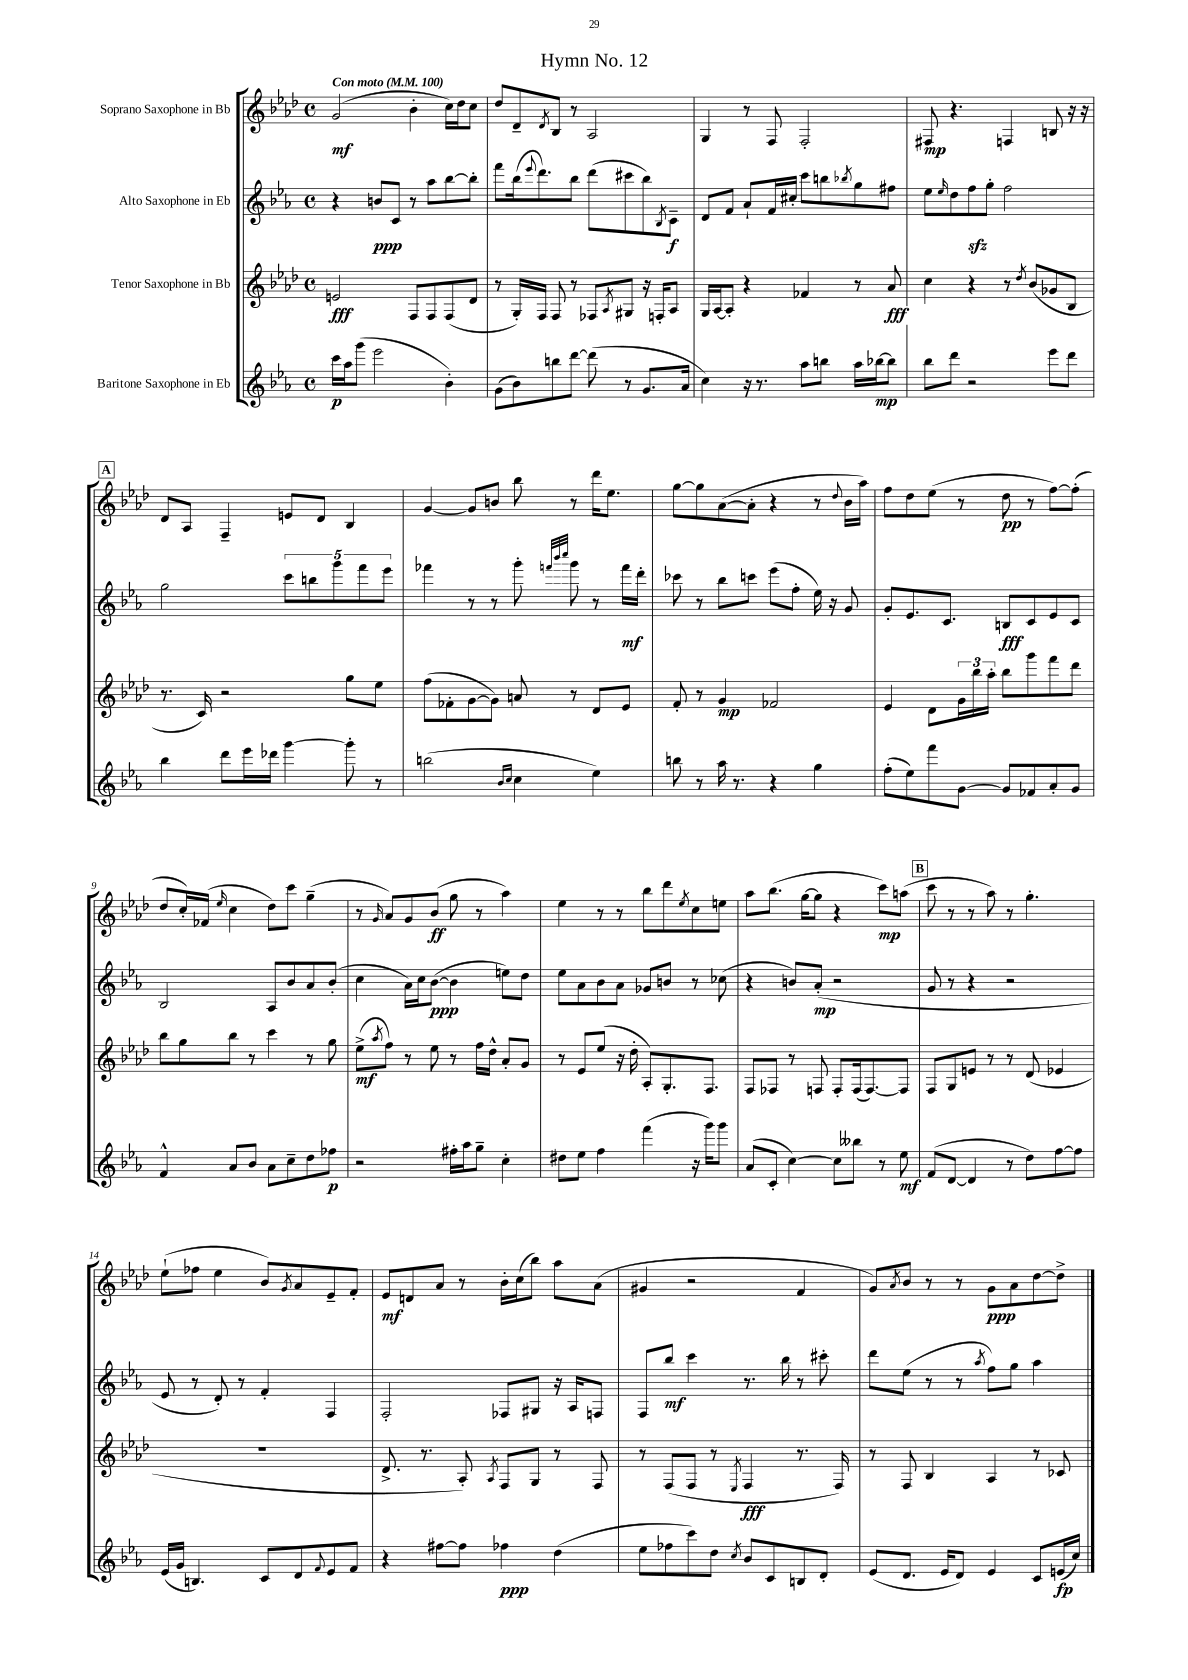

**kern	**kern	**kern	**kern
*staff4	*staff3	*staff2	*staff1
*clefG2	*clefG2	*clefG2	*clefG2
*k[b-e-a-]	*k[b-e-a-d-]	*k[b-e-a-]	*k[b-e-a-d-]
*M4/4	*M4/4	*M4/4	*M4/4
*met(c)	*met(c)	*met(c)	*met(c)
*MM100	*MM100	*MM100	*MM100
16ccc	2e	4r	(2g
16aa-	.	.	.
(8ggg	.	.	.
2eee-	.	8b	.
.	.	8c	.
.	8F	8r	4b-'
.	8F	8aa-	.
4b-')	(8F	[8bb-	16cc)
.	.	.	16dd-
.	8d-	8bb-']	8cc
=	=	=	=
(8g	8r	8fff	8dd-
8b-)	16G')	(16bb-	8d-~
.	.	8qqeee-	.
.	16F	8.ddd)	.
.	.	.	8qd-
8bb	8F	.	8B-
[8ddd	8r	8bb-	8r
(8ddd]	8F-	(8ddd	2A-
.	8qA-	.	.
8r	8G#	8ccc#	.
8.g	16r	8bb-)	.
.	16F'	.	.
.	.	8qB-	.
.	8A-	8c~	.
16a-	.	.	.
=	=	=	=
4cc)	16G	8d	4G
.	[16A-	.	.
.	8A-']	8f	.
16r	4r	8a-`	8r
8.r	.	.	.
.	.	16f	8F
.	.	16cc#'	.
8aa-	4f-	8ccc	2F'
8bb	.	8bb	.
.	.	8qbb-	.
16aa-	8r	8gg	.
[16bb-	.	.	.
8bb-]	8a-	8ff#	.
=	=	=	=
8bb-	4cc	8ee-	8F#
.	.	16qqee-	.
8ddd	.	8dd	4.r
2r	4r	8ff	.
.	.	8gg'	.
.	8r	2ff	4F
.	8qdd-	.	.
.	(8b-	.	.
8eee-	8g-	.	8B
8ddd	8B-	.	16r
.	.	.	16r
=	=	=	=
4bb-	8.r	2gg	8d-
.	.	.	8A-
.	16c)	.	.
8ddd	2r	.	4F~
16eee-	.	.	.
16ddd-	.	.	.
[4ggg	.	10ccc	8e
.	.	10bb	.
.	.	.	8d-
.	.	10ggg	.
8ggg']	8gg	.	4B-
.	.	10fff	.
8r	8ee-	.	.
.	.	10eee-	.
=	=	=	=
(2bb	(8ff	4fff-	[4g
.	8f-'	.	.
.	[8g	8r	8g]
.	8g])	8r	8b
16qqb-	.	.	.
16qqcc	.	.	.
4cc	8a	8ggg'	8bb-
.	.	32qqfff	.
.	.	32qqbbb-	.
.	.	32qqcccc	.
.	8r	8ggg	8r
4ee-)	8d-	8r	16ddd-
.	.	.	8.ee-
.	8e-	16fff	.
.	.	16ddd'	.
=	=	=	=
8bb	8f'	8ccc-	[8gg
8r	8r	8r	8gg]
16aa-	4g	8bb-	([8a-
8.r	.	.	.
.	.	8ccc	8a-']
4r	2f-	(8eee-	4r
.	.	8ff'	.
4gg	.	16ee-)	8r
.	.	16r	.
.	.	.	8qqdd-
.	.	8g	16b-
.	.	.	16aa-)
=	=	=	=
(8ff'	4e-	8g'	8ff
8ee-)	.	8.e-	8dd-
8fff	8d-	.	(8ee-
.	.	8.c	.
[8g	24g	.	8r
.	24bb-	.	.
.	24aa-'	.	.
8g]	8bb-	8B	8dd-
8f-	8ggg	8c	8r
8a-'	8fff	8e-	[8ff)
8g	8ddd-	8c	(8ff']
=	=	=	=
4f^^	8bb-	2B-	8dd-
.	8gg	.	16cc')
.	.	.	(16f-
.	.	.	16qqee-
8a-	8bb-	.	4cc
8b-	8r	.	.
8a-	4ccc	8A-	8dd-)
8cc~	.	8b-	8ccc
8dd	8r	8a-	(4gg~
8ff-	8gg	(8b-'	.
=	=	=	=
2r	(8ee-^	4cc	8r
.	8qaa-	.	16qqg
.	8ff)	.	8a-)
.	8r	16a-)	8g
.	.	16cc	.
.	8ee-	([8b-	(8b-
16ff#'	8r	4b-]	8gg
16aa-	.	.	.
8gg~	16ff	.	8r
.	16dd-^^	.	.
4cc'	8a-'	8ee)	4aa-)
.	8g	8dd	.
=	=	=	=
8dd#	8r	8ee-	4ee-
8ee-	8e-	8a-	.
4ff	(8ee-	8b-	8r
.	16r	8a-	8r
.	16dd-'	.	.
(4fff	8A-')	8g-	8bb-
.	8.G'	8b	8ddd-
.	.	.	8qee-
16r	.	8r	8cc
16ggg)	8.F	.	.
8ggg	.	(8cc-	8ee
=	=	=	=
(8a-	8F	4r	8aa-
8c'	8F-	.	(8.bb-
[4cc)	8r	8b)	.
.	.	.	[16gg
.	8F	(8a-'	8gg]
8cc]	8F'	2r	4r
8bb--	(16F	.	.
.	[8.F)	.	.
8r	.	.	8ccc)
8ee-	8F]	.	(8aa
=	=	=	=
(8f	8F	8g	8ccc
[8d	8G	8r	8r
4d]	8e	4r	8r
.	8r	.	8aa-)
8r	8r	2r	8r
8dd)	(8d-	.	4.gg'
[8ff	4e-	.	.
8ff]	.	.	.
=	=	=	=
(16e-	1r	8e-	(8ee-`
16g	.	.	.
4.B)	.	8r	8ff-
.	.	8d')	4ee-
.	.	8r	.
8c	.	4f'	8b-)
.	.	.	8qg
8d	.	.	8a-
8qqf	.	.	.
8e-	.	4F	8e-~
8f	.	.	8f'
=	=	=	=
4r	8.d-^	2F'	8e-
.	.	.	8d
.	8.r	.	.
[8ff#	.	.	8a-
8ff#]	8A-')	.	8r
.	8qA-	.	.
4ff-	8F	8F-	16b-'
.	.	.	(16cc
.	8G	8G#	8bb-)
(4dd	8r	16r	8aa-
.	.	16A-	.
.	8F	8F	(8a-
=	=	=	=
8ee-	8r	8F	4g#
8ff-	(8F	8bb-	.
8ccc)	8F	4ccc	2r
8dd	8r	.	.
8qcc	8qE-	.	.
8b-	4F	8.r	.
8c	.	.	.
.	.	16bb-	.
8B	8.r	8r	4f
8d'	.	8ccc#'	.
.	16F)	.	.
=	=	=	=
(8e-	8r	8ddd	8g)
.	.	.	8qa-
8.d	8F	(8ee-	8b-
.	4B-	8r	8r
16e-	.	.	.
8d)	.	8r	8r
.	.	8qaa-	.
4e-	4A-	8ff)	8g
.	.	8gg	8a-
8c	8r	4aa-	[8dd-
(16e	8c-	.	8dd-^]
16cc)	.	.	.
==	==	==	==
*-	*-	*-	*-
